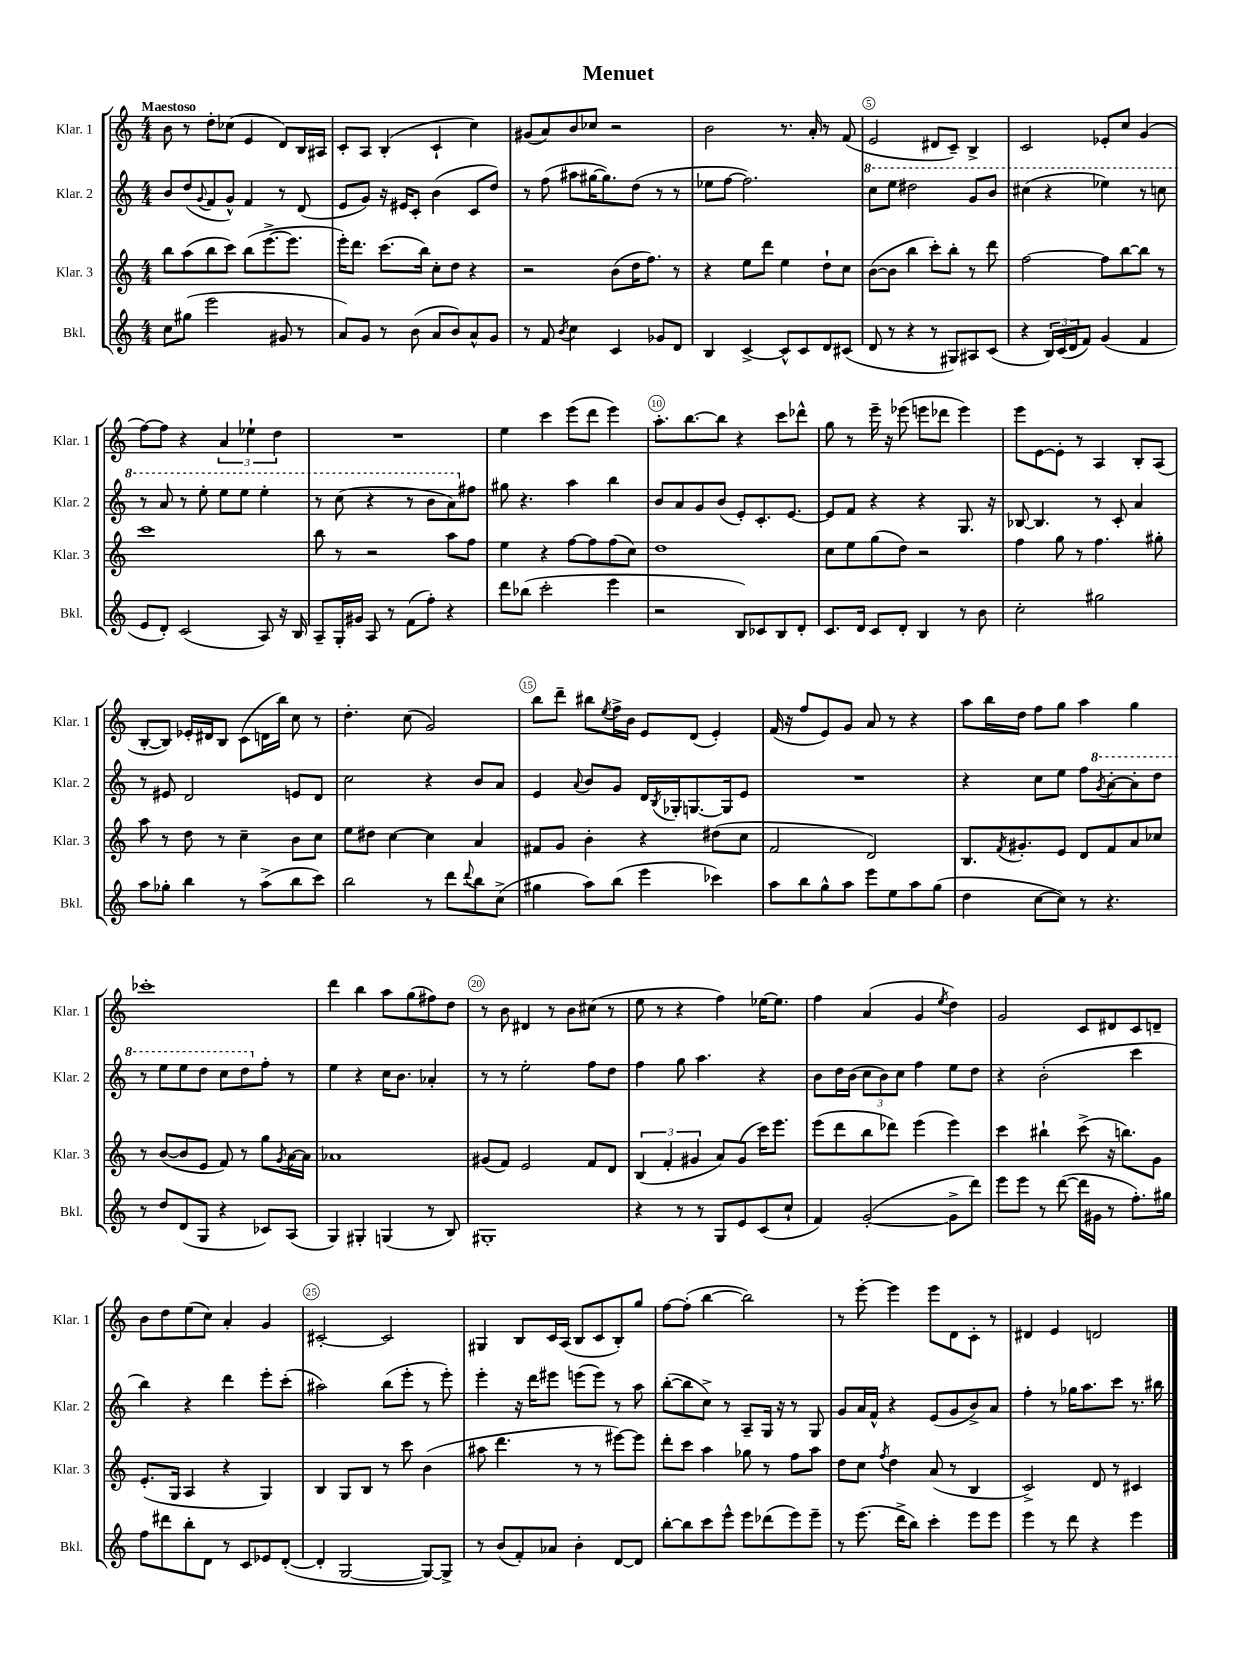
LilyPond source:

\header { title = "Menuet" }
<<
\new StaffGroup <<
\new Staff = "s0" \with { instrumentName = "Klar. 1" shortInstrumentName = "Klar. 1" } {
    \clef treble \key c \major \numericTimeSignature \time 4/4 \tempo "Maestoso"
    b'8 r8 d''8-. ces''8( e'4 d'8) b16 ais16 |
    c'8-. a8 b4-.( c'4-! c''4) |
    gis'8( a'8) b'8 ces''8 r2 |
    b'2 r8. a'16-. r8 f'8( |
    e'2 dis'8 c'8--) b4-> |
    c'2 ees'8-. c''8 g'4( |
    f''8~) f''8 r4 \tuplet 3/2 { a'4 ees''4-! d''4 } |
    R1 |
    e''4 c'''4 e'''8( d'''8 e'''4) |
    a''8.-. b''8.~ b''8 r4 c'''8 des'''8-^ |
    g''8 r8 e'''16-- r16 ees'''8( e'''8 des'''8 e'''4) |
    e'''8 e'8~ e'8-. r8 a4 b8-. a8( |
    b8~-. b8) ees'16-. dis'16 b8 c'8( d'16 b''16) c''8 r8 |
    d''4.-. c''8( g'2) |
    b''8 d'''8-- bis''8 \acciaccatura { e''8 } f''16-> b'16 e'8 d'8( e'4-.) |
    f'16( r16 f''8 e'8) g'8 a'8 r8 r4 |
    a''8 b''16 d''16 f''8 g''8 a''4 g''4 |
    ces'''1-. |
    d'''4 b''4 a''8 g''8( fis''8) d''8 |
    r8 b'8 dis'4 r8 b'8 cis''8( r8 |
    e''8 r8 r4 f''4) ees''16~ ees''8. |
    f''4 a'4( g'4 \acciaccatura { e''8 } d''4) |
    g'2 c'8 dis'8 c'8 d'8-- |
    b'8 d''8 e''8( c''8) a'4-. g'4 |
    cis'2~-. cis'2 |
    gis4 b8 c'16 a16( b8 c'8 b8-.) g''8 |
    f''8~ f''8-.( b''4~ b''2) |
    r8 e'''8~-. e'''4 e'''8 d'8 c'8-. r8 |
    dis'4 e'4 d'2 \bar "|." |
}
\new Staff = "s1" \with { instrumentName = "Klar. 2" shortInstrumentName = "Klar. 2" } {
    \clef treble \key c \major \numericTimeSignature \time 4/4
    b'8 d''8( \appoggiatura { g'8 } f'8 g'8-^) f'4 r8 d'8( |
    e'8 g'8) r16 eis'16 c'8-. b'4( c'8 d''8) |
    r8 f''8( ais''8 gis''16~ gis''8.) d''8( r8 r8 |
    ees''8 f''8~ f''2.) |
    \ottava #1 c'''8 e'''8 dis'''2 g''8 b''8 |
    cis'''4( r4 ees'''4) r8 c'''8 |
    r8 a''8 r8 e'''8-. e'''8 e'''8 e'''4-. |
    r8 c'''8( r4 r8 b''8 a''8) \ottava #0 fis''8 |
    gis''8 r4. a''4 b''4 |
    b'8 a'8 g'8 b'8( e'8-.) c'8.-. e'8.~ |
    e'8 f'8 r4 r4 g8. r16 |
    bes8~ bes4. r8 c'8-. a'4 |
    r8 eis'8 d'2 e'8 d'8 |
    c''2 r4 b'8 a'8 |
    e'4 \appoggiatura { a'8 } b'8 g'8 d'16 \acciaccatura { b8 } ges16-. g8.~ g16 e'8 |
    R1 |
    r4 c''8 e''8 f''8 \ottava #1 \acciaccatura { g''8 } a''8~-. a''8-. d'''8 |
    r8 e'''8 e'''8 d'''8 c'''8 d'''8 \ottava #0 f''8-. r8 |
    e''4 r4 c''16 b'8. aes'4-. |
    r8 r8 e''2-. f''8 d''8 |
    f''4 g''8 a''4. r4 |
    b'8 d''16 b'16( \tuplet 3/2 { c''8 b'8) c''8 } f''4 e''8 d''8 |
    r4 b'2-.( c'''4 |
    b''4) r4 d'''4 e'''8-. c'''8-.( |
    ais''2) b''8( e'''8-. r8 e'''8-.) |
    e'''4-. r16 d'''16 eis'''8 e'''8( e'''8) r8 a''8 |
    b''8~-.( b''8 c''8->) r8 a8-- g16 r16 r8 g8 |
    g'8 a'16 f'16-^ r4 e'8( g'8 b'8->) a'8 |
    f''4-. r8 ges''16 a''8. c'''8 r8. bis''16 \bar "|." |
}
\new Staff = "s2" \with { instrumentName = "Klar. 3" shortInstrumentName = "Klar. 3" } {
    \clef treble \key c \major \numericTimeSignature \time 4/4
    b''8 a''8( b''8 c'''8) b''8( e'''8.~-> e'''8. |
    e'''16-.) d'''8. c'''8.( b''16) c''8-. d''8 r4 |
    r2 b'8( d''16 f''8.) r8 |
    r4 e''8 d'''8 e''4 d''8-! c''8 |
    b'8~( b'8 b''4 c'''8-.) b''8-. r8 d'''8 |
    f''2~ f''8 b''8~ b''8 r8 |
    c'''1 |
    b''8 r8 r2 a''8 f''8 |
    e''4 r4 f''8~ f''8 f''8( c''8) |
    d''1 |
    c''8 e''8 g''8( d''8) r2 |
    f''4 g''8 r8 f''4. gis''8-. |
    a''8 r8 d''8 r8 c''4-- b'8 c''8 |
    e''8 dis''8 c''4~ c''4 a'4 |
    fis'8 g'8 b'4-. r4 dis''8( c''8 |
    f'2 d'2) |
    b8. \acciaccatura { f'8 } gis'8.-. e'8 d'8 f'8 a'8 ces''8 |
    r8 b'8~( b'8 e'8 f'8) r8 g''8 \acciaccatura { g'8 } a'16~ a'16 |
    aes'1 |
    gis'8( f'8) e'2 f'8 d'8 |
    \tuplet 3/2 { b4( f'4-. gis'4 } a'8) gis'8( c'''16) e'''8. |
    e'''8( d'''8 b''8 des'''8) e'''4( e'''4) |
    c'''4 bis''4-! c'''8->( r16 b''8.) g'8 |
    e'8.-.( g16 a4 r4 g4) |
    b4 g8 b8 r8 c'''8 b'4( |
    ais''8 d'''4. r8 r8 eis'''8~) eis'''8 |
    d'''8-. c'''8 a''4 ges''8 r8 f''8 a''8 |
    d''8 c''8 \acciaccatura { f''8 } d''4 a'8( r8 b4 |
    c'2->) d'8 r8 cis'4 \bar "|." |
}
\new Staff = "s3" \with { instrumentName = "Bkl." shortInstrumentName = "Bkl." } {
    \clef treble \key c \major \numericTimeSignature \time 4/4
    c''8 gis''8( e'''2 gis'8 r8 |
    a'8) g'8 r8 b'8( a'8 b'8) a'8-^ g'8 |
    r8 f'8 \acciaccatura { b'8 } c''4 c'4 ges'8 d'8 |
    b4 c'4~-> c'8-^ c'8 d'8 cis'8( |
    d'8 r8 r4 r8 gis8) ais8 c'8( |
    r4 \tuplet 3/2 { b16) c'16( d'16 } f'8) g'4( f'4 |
    e'8 d'8-.) c'2( a8) r16 b16 |
    a8-- g16-. gis'16 a8 r8 f'8( f''8-.) r4 |
    d'''8 bes''8( c'''2-. e'''4 |
    r2 b8) ces'8 b8 d'8-. |
    c'8. d'16 c'8 d'8-. b4 r8 b'8 |
    c''2-. gis''2 |
    a''8 ges''8-. b''4 r8 a''8->( b''8 c'''8) |
    b''2 r8 d'''8 \appoggiatura { d'''8 } b''8 c''8->( |
    gis''4 a''8) b''8( e'''4 ces'''4) |
    a''8 b''8 g''8-^ a''8 e'''8 e''8 a''8 g''8( |
    d''4 c''8~ c''8) r8 r4. |
    r8 d''8 d'8( g8 r4 ces'8) a8( |
    g4) gis4-. g4( r8 b8) |
    gis1-. |
    r4 r8 r8 g8 e'8 c'8( c''8-! |
    f'4) g'2~-.( g'8-> d'''8) |
    e'''8 e'''8 r8 d'''8~( d'''16 gis'16 r8 f''8.-.) gis''16 |
    f''8 dis'''8 b''8-. d'8 r8 c'8 ees'8 d'8~-.( |
    d'4-. g2~ g8~) g8-> |
    r8 b'8( f'8-.) aes'8 b'4-. d'8~ d'8 |
    b''8~-. b''8 c'''8 e'''8-^ e'''8 des'''8( e'''8) e'''8-- |
    r8 e'''8.( d'''16-> b''8) c'''4-. e'''8 e'''8 |
    e'''4 r8 d'''8 r4 e'''4 \bar "|." |
}
>>
>>
\layout { \context { \Score \override BarNumber.break-visibility = ##(#f #t #t) barNumberVisibility = #(every-nth-bar-number-visible 5) \override BarNumber.stencil = #(make-stencil-circler 0.1 0.3 ly:text-interface::print) } }
